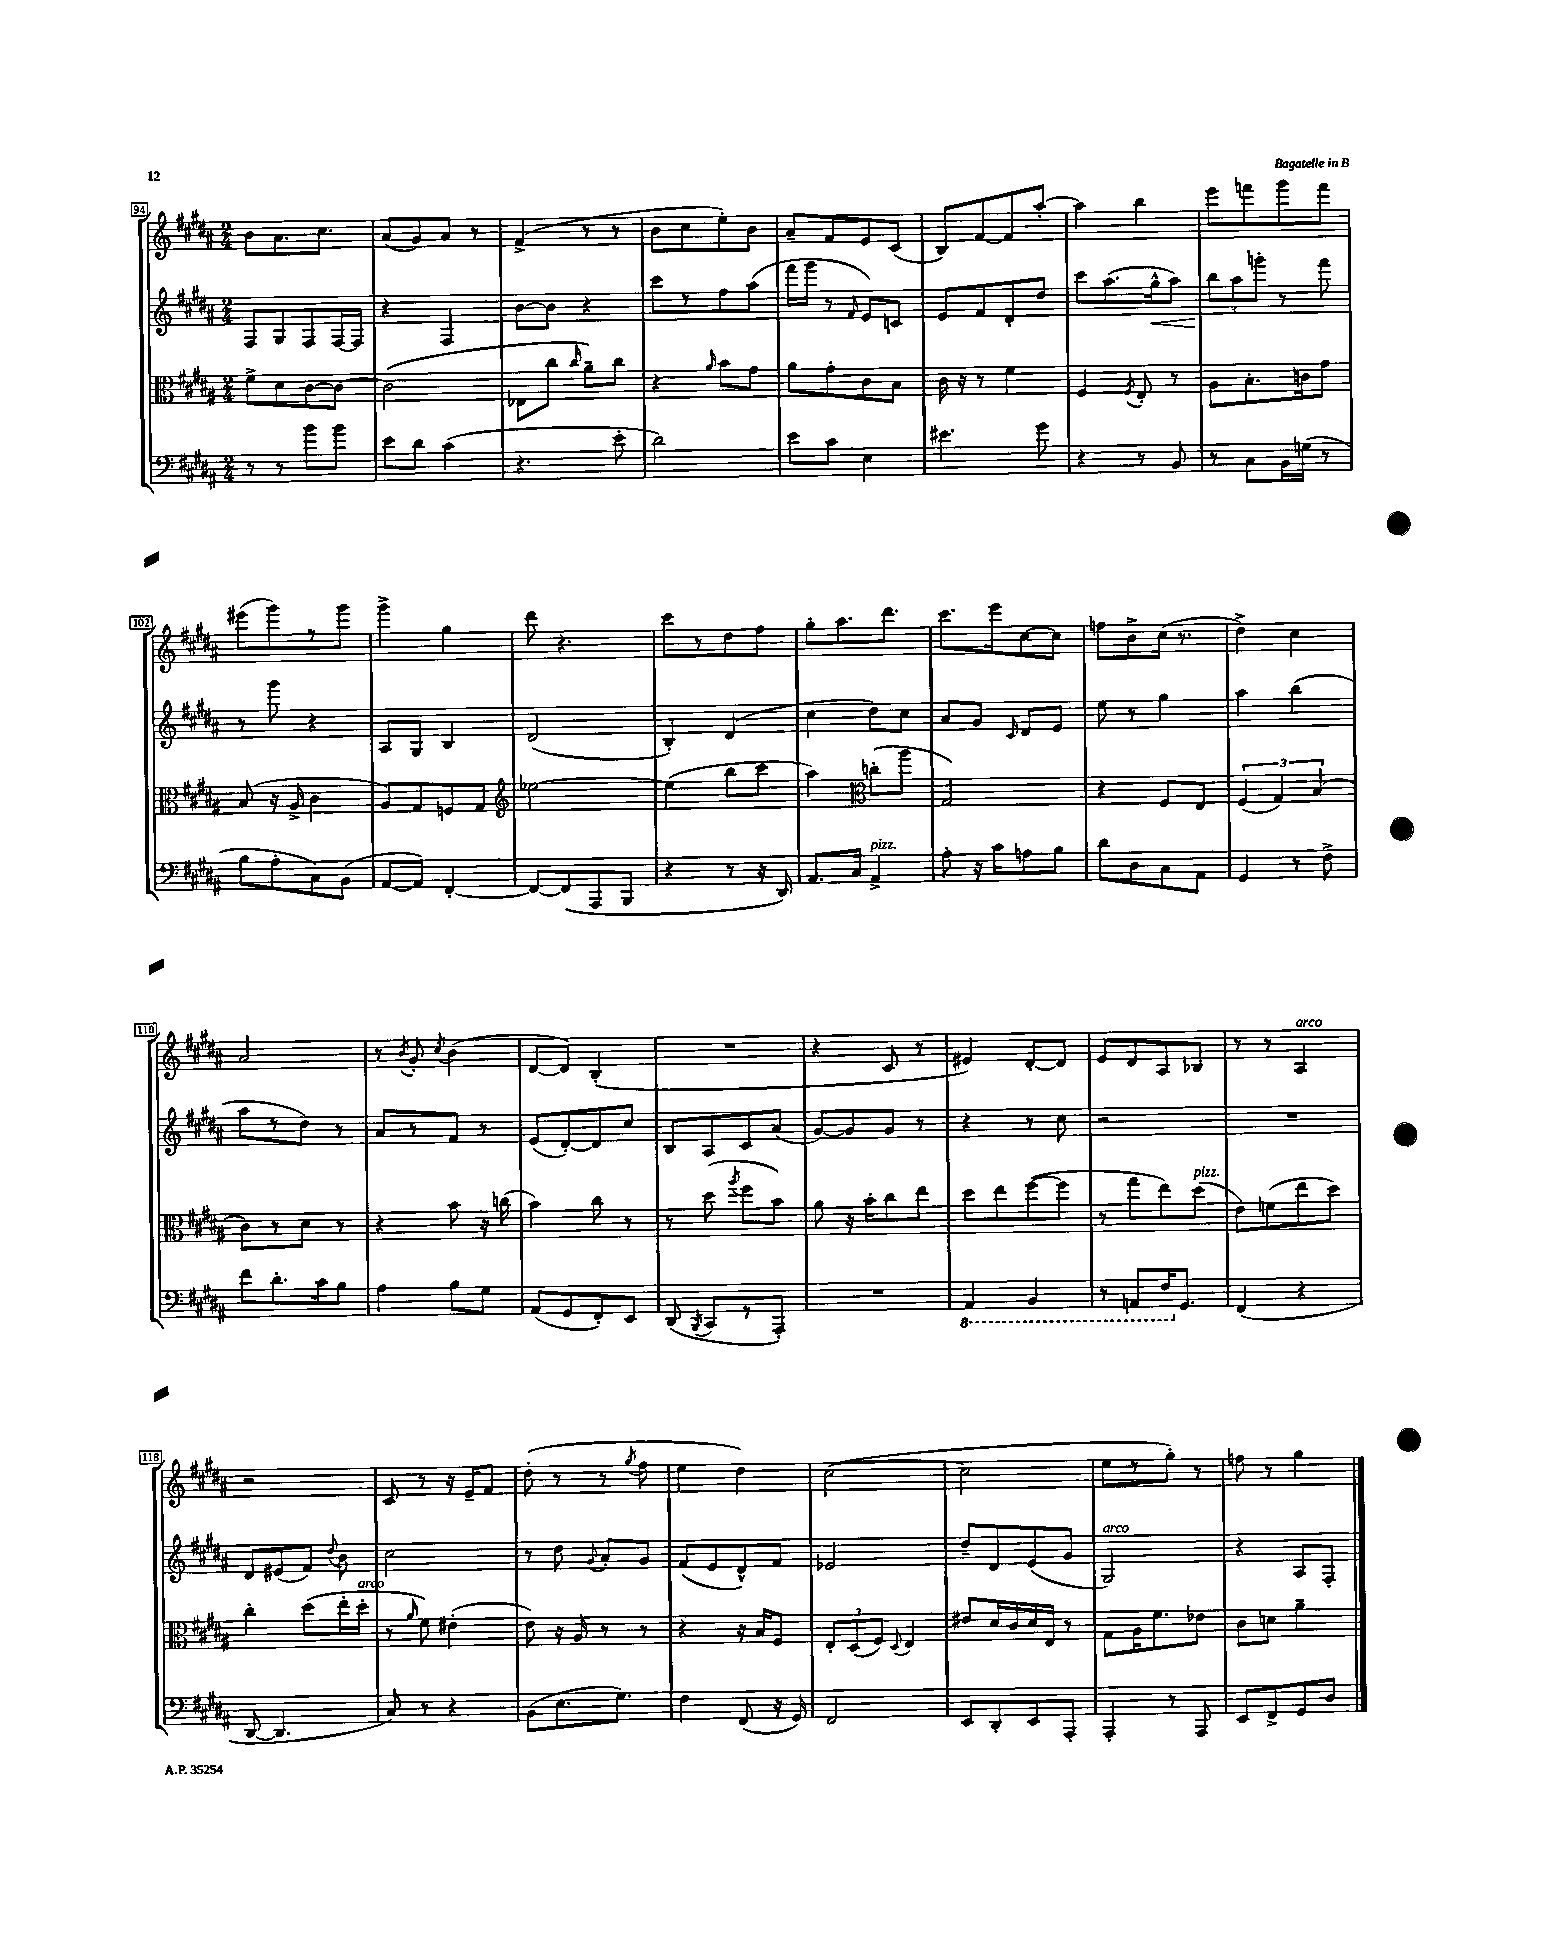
<<
\new StaffGroup <<
\new Staff = "s0" {
    \clef treble \key b \major \numericTimeSignature \time 2/4
    \autoBeamOff b'8[ ais'8. cis''8.] |
    ais'8[( gis'8) ais'8] r8 |
    fis'4->( r8 r8 |
    b'8[ cis''8 e''8-.) b'8] |
    ais'8[-- fis'8 e'8 cis'8]( |
    b8[) fis'8~ fis'8 ais''8]~-. |
    ais''4 b''4 |
    e'''8[ f'''8 gis'''8 f'''8] |
    eis'''8[( gis'''8) r8 gis'''8] |
    gis'''4-> gis''4 |
    dis'''8 r4. |
    cis'''8[ r8 dis''8 fis''8] |
    gis''8[-. ais''8. dis'''8.] |
    cis'''8.[ e'''16 cis''8~ cis''8] |
    f''8[ b'8-> cis''16]( r8. |
    dis''4->) cis''4 |
    ais'2 |
    r8 \acciaccatura { b'8 } gis'8-. \acciaccatura { cis''8 } b'4( |
    dis'8[~ dis'8]) b4-.( |
    R2 |
    r4 cis'8 r8 |
    eis'4) dis'8[~-. dis'8] |
    e'8[ dis'8 ais8 bes8] |
    r8 r8 ais4^\markup { \italic "arco" } |
    r2 |
    cis'8 r8 r16 e'16[-- fis'8] |
    dis''8-.( r8 r8 \acciaccatura { gis''8 } fis''8 |
    e''4 dis''4) |
    cis''2~( |
    cis''2 |
    e''8[ r8 gis''8]-.) r8 |
    f''8 r8 gis''4 \bar "|." |
}
\new Staff = "s1" {
    \clef treble \key b \major \numericTimeSignature \time 2/4
    \autoBeamOff fis8[ gis8 fis8 fis16~ fis16] |
    r4 fis4 |
    b'8[~ b'8] r4 |
    cis'''8[ r8 fis''8 ais''8]( |
    fis'''16[ gis'''16] r8 \grace { fis'16 } e'8[) c'8] |
    e'8[ fis'8 dis'8-. dis''8] |
    cis'''8[ ais''8.( gis''16-^\< ais''8]) |
    \tuplet 3/2 { b''8[\! ais''8 g'''8]-. } r8 fis'''8 |
    r8 gis'''8 r4 |
    ais8[ gis8] b4 |
    dis'2( |
    b4-.) dis'4( |
    cis''4 dis''8[) cis''8] |
    ais'8[ gis'8] \grace { cis'16 } dis'8[ e'8] |
    e''8 r8 gis''4 |
    ais''4 b''4( |
    ais''8[ r8 dis''8]) r8 |
    ais'8[ r8 fis'8] r8 |
    e'8[( dis'8~-.) dis'8 cis''8] |
    b8[ ais8 cis'8 ais'8]( |
    gis'8[~) gis'8 gis'8] r8 |
    r4 r8 cis''8 |
    r2 |
    R2 |
    dis'8[ eis'8( fis'8]) \appoggiatura { dis''8 } b'8 |
    cis''2 |
    r8 dis''8 \appoggiatura { gis'8 } ais'8[-. gis'8] |
    fis'8[( e'8 dis'8-^) fis'8] |
    ees'2 |
    dis''8[-- dis'8 e'8( gis'8] |
    gis2^\markup { \italic "arco" }) |
    r4 ais8[ fis8]-. \bar "|." |
}
\new Staff = "s2" {
    \clef alto \key b \major \numericTimeSignature \time 2/4
    \autoBeamOff fis'8[-> dis'8 cis'8~ cis'8]~ |
    cis'2( |
    ees8[ cis''8] \grace { cis''16 } ais'8[--) cis''8] |
    r4 \grace { ais'16 } b'8[ gis'8] |
    ais'8[ gis'8-. cis'8 b8] |
    cis'16 r16 r8 fis'4 |
    fis4 \acciaccatura { fis8 } e8-. r8 |
    ais8[ b8.-. c'16 gis'8] |
    b8( r16 ais16-> cis'4 |
    ais8[) gis8 f8 gis8] |
    \clef treble ees''2~ |
    ees''4( b''8[ cis'''8] |
    ais''4) \clef alto c''8[-.( ais''8] |
    gis2) |
    r4 fis8[ e8] |
    \tuplet 3/2 { fis4( gis4) b4( } |
    cis'8[) r8 dis'8] r8 |
    r4 b'8 r16 c''16( |
    b'4) cis''8 r8 |
    r8 dis''8( \acciaccatura { ais''8 } fis''8[ b'8]) |
    ais'8 r16 b'16[-. cis''8 e''8] |
    dis''8[ e''8 fis''8~( fis''8] |
    r8 gis''8[ e''8) dis''8]^\markup { \italic "pizz." }( |
    e'8[) f'8( e''8 dis''8]) |
    cis''4-. dis''8[( e''16-. dis''16]-.^\markup { \italic "arco" } |
    r8 \grace { ais'16 } fis'8) eis'4-.( |
    e'8) r16 ais16 r8 r8 |
    r4 r16 b16[ fis8] |
    \tuplet 3/2 { e8[-. dis8( fis8]) } \appoggiatura { dis8 } e4 |
    eis'8[ dis'16 cis'16 dis'16 e16] r8 |
    gis8[ ais16 fis'8. ees'8] |
    cis'8[ d'8] ais'4-- \bar "|." |
}
\new Staff = "s3" {
    \clef bass \key b \major \numericTimeSignature \time 2/4
    \autoBeamOff r8 r8 b'8[ b'8] |
    e'8[ dis'8] cis'4( |
    r4. e'8-. |
    dis'2) |
    e'8[ cis'8] e4 |
    eis'4. gis'8 |
    r4 r8 b,8 |
    r8 cis8[ b,16 g16]( r8 |
    b8[ ais8-. cis8) b,8]( |
    ais,8[~ ais,8]) fis,4~-. |
    fis,8[~ fis,8( ais,,8 b,,8] |
    r4 r8 r16 dis,16) |
    ais,8.[ cis16] ais,4->^\markup { \italic "pizz." } |
    ais8-. r16 cis'16[ a8 b8] |
    dis'8[ dis8 cis8 ais,8] |
    gis,4 r8 fis8-> |
    fis'8[ dis'8.-. cis'16 b8] |
    ais4 b8[ gis8] |
    ais,8[( gis,8 fis,8-.) e,8] |
    dis,8( \acciaccatura { b,,8 } cis,8[ r8 ais,,8]-.) |
    R2 |
    \ottava #-1 ais,,4 b,,4 |
    r8 a,,8[ fis,16 \ottava #0 gis,8.] |
    fis,4( r4 |
    dis,8~ dis,4. |
    cis8) r8 r4 |
    b,8[( e8. gis8.]) |
    fis4 fis,8( r16 gis,16) |
    fis,2 |
    e,8[ dis,8-. e,8 ais,,8]-. |
    ais,,4-. r8 ais,,8 |
    e,8[ fis,8-> gis,8 dis8] \bar "|." |
}
>>
>>
\layout { \context { \Score currentBarNumber = #94 \override BarNumber.stencil = #(make-stencil-boxer 0.1 0.3 ly:text-interface::print) } }
